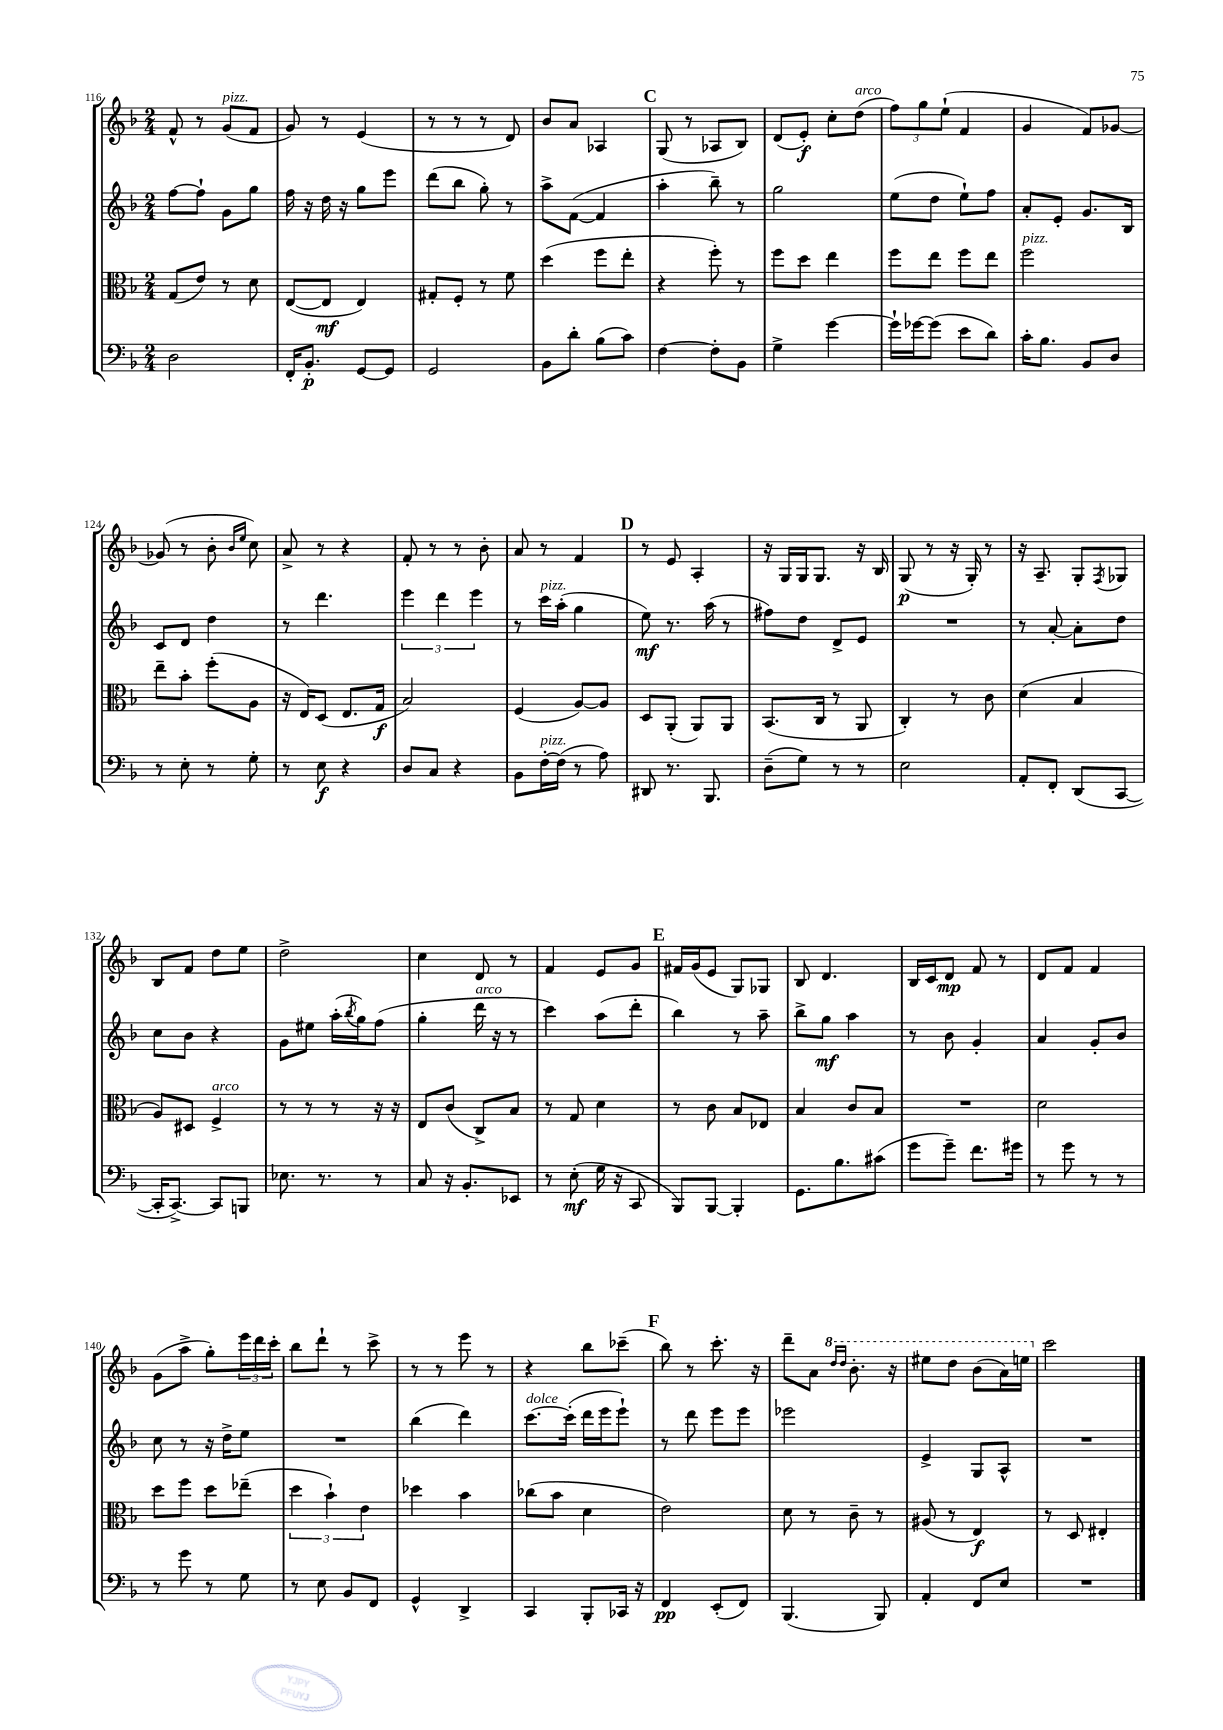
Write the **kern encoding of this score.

**kern	**kern	**kern	**kern
*staff4	*staff3	*staff2	*staff1
*clefF4	*clefC3	*clefG2	*clefG2
*k[b-]	*k[b-]	*k[b-]	*k[b-]
*M2/4	*M2/4	*M2/4	*M2/4
2D	(8G	[8ff	8f^^
.	8e)	8ff`]	8r
.	8r	8g	(8g
.	8d	8gg	8f
=	=	=	=
16FF'	([8E	16ff	8g)
8.BB-'	.	16r	.
.	8E]	16dd	8r
.	.	16r	.
[8GG	4E)	8gg	(4e
8GG]	.	8eee	.
=	=	=	=
2GG	8G#'	(8ddd	8r
.	8F'	8bb-	8r
.	8r	8gg')	8r
.	8f	8r	8d)
=	=	=	=
8BB-	(4dd	8aa^	8b-
8d'	.	([8f	8a
(8B-	8ff	4f]	4A-
8c)	8ee'	.	.
=	=	=	=
[4F	4r	4aa'	(8G
.	.	.	8r
8F']	8ff')	8bb-~)	8A-
8BB-	8r	8r	8B-)
=	=	=	=
4G^	8ff	2gg	(8d
.	8dd	.	8e')
[4g	4ee	.	8cc'
.	.	.	(8dd
=	=	=	=
16g`]	8ff	(8ee	12ff)
[16g-	.	.	.
.	.	.	12gg
(8g-]	8ee	8dd	.
.	.	.	(12ee`
8e	8ff	8ee`)	4f
8d)	8ee	8ff	.
=	=	=	=
16c'	2ff	8a'	4g
8.B-	.	.	.
.	.	8e'	.
8BB-	.	8.g	8f)
8D	.	.	[8g-
.	.	16B-	.
=	=	=	=
8r	8ee~	8c	(8g-]
8E'	8b-'	8d	8r
8r	(8ff'	4dd	8b-'
.	.	.	16qqb-
.	.	.	16qqee
8G'	8A	.	8cc)
=	=	=	=
8r	16r	8r	8a^
.	16E)	.	.
8E	(8D	4.ddd	8r
4r	8.E	.	4r
.	16G	.	.
=	=	=	=
8D	2B-)	6eee	8f'
8C	.	.	8r
.	.	6ddd	.
4r	.	.	8r
.	.	6eee	.
.	.	.	8b-'
=	=	=	=
8BB-	(4F	8r	8a
[16F'	.	16ccc	8r
(16F]	.	(16aa'	.
8r	[8A)	4gg	4f
8A)	8A]	.	.
=	=	=	=
8DD#	8D	8ee)	8r
8.r	(8AA'	8.r	8e
.	8AA)	.	4A'
8.BBB-	.	(16aa	.
.	8AA	8r	.
=	=	=	=
(8D~	(8.BB-	8ff#)	16r
.	.	.	16G
8G)	.	8dd	16G
.	16C	.	8.G
8r	8r	8d^	.
8r	8AA	8e	16r
.	.	.	16B-
=	=	=	=
2E	4C')	2r	(8G
.	.	.	8r
.	8r	.	16r
.	.	.	16G')
.	8c	.	8r
=	=	=	=
8AA'	(4d	8r	16r
.	.	.	8.A~
8FF'	.	[8a'	.
(8DD	4B-	8a']	8G'
.	.	.	8qF
[8CC	.	8dd	8G-
=	=	=	=
16CC']	8A)	8cc	8B-
[8.CC^)	.	.	.
.	8D#	8b-	8f
8CC]	4F^	4r	8dd
8BBB	.	.	8ee
=	=	=	=
8.E-	8r	8g	2dd^
.	8r	8ee#	.
8.r	.	.	.
.	8r	(16aa'	.
.	.	8qbb-	.
.	.	16gg)	.
8r	16r	(8ff	.
.	16r	.	.
=	=	=	=
8C	8E	4gg'	4cc
16r	(8c	.	.
8.BB-'	.	.	.
.	8C^)	16ddd	8d
.	.	16r	.
8EE-	8B-	8r	8r
=	=	=	=
8r	8r	4ccc)	4f
(8E'	8G	.	.
16G	4d	(8aa	8e
16r	.	.	.
8CC	.	8ddd'	8g
=	=	=	=
8BBB-)	8r	4bb-)	16f#
.	.	.	(16g
[8BBB-	8c	.	8e
4BBB-']	8B-	8r	8G)
.	8E-	8aa~	8G-
=	=	=	=
8.GG	4B-	8bb-^	8B-
.	.	8gg	4.d
8.B-	.	.	.
.	8c	4aa	.
(8c#	8B-	.	.
=	=	=	=
8g	2r	8r	16B-
.	.	.	16c
8g~)	.	8b-	8d
8.f	.	4g'	8f
.	.	.	8r
16g#	.	.	.
=	=	=	=
8r	2d	4a	8d
8g	.	.	8f
8r	.	8g'	4f
8r	.	8b-	.
=	=	=	=
8r	8dd	8cc	(8g
8g	8ff	8r	8aa^
8r	8dd	16r	8gg')
.	.	16dd^	.
8G	(8ee-~	8ee	24eee
.	.	.	24ddd
.	.	.	24ccc'
=	=	=	=
8r	6dd	2r	8bb-
8E	.	.	8ddd`
.	6b-`)	.	.
8BB-	.	.	8r
.	6e	.	.
8FF	.	.	8ccc^
=	=	=	=
4GG^^	4dd-	(4bb-	8r
.	.	.	8r
4DD^	4b-	4ddd)	8eee
.	.	.	8r
=	=	=	=
4CC	(8cc-	[8.ccc	4r
.	8b-	.	.
.	.	(16ccc']	.
8BBB-'	4d	16ddd	8bb-
.	.	16eee	.
16CC-	.	8eee`)	(8ccc-~
16r	.	.	.
=	=	=	=
4FF	2e)	8r	8bb-)
.	.	8ddd	8r
(8EE'	.	8eee	8.ccc'
8FF)	.	8eee	.
.	.	.	16r
=	=	=	=
(4.BBB-	8d	2eee-	8ddd~
.	8r	.	8a
.	.	.	16qqddd
.	.	.	16qqddd
.	8c~	.	8.bb-'
8BBB-)	8r	.	.
.	.	.	16r
=	=	=	=
4AA'	(8A#	4e^	8eee#
.	8r	.	8ddd
8FF	4E)	8G	(8bb-
8E	.	8A^^	16aa)
.	.	.	16eee
=	=	=	=
2r	8r	2r	2ccc
.	8D	.	.
.	4E#'	.	.
==	==	==	==
*-	*-	*-	*-
